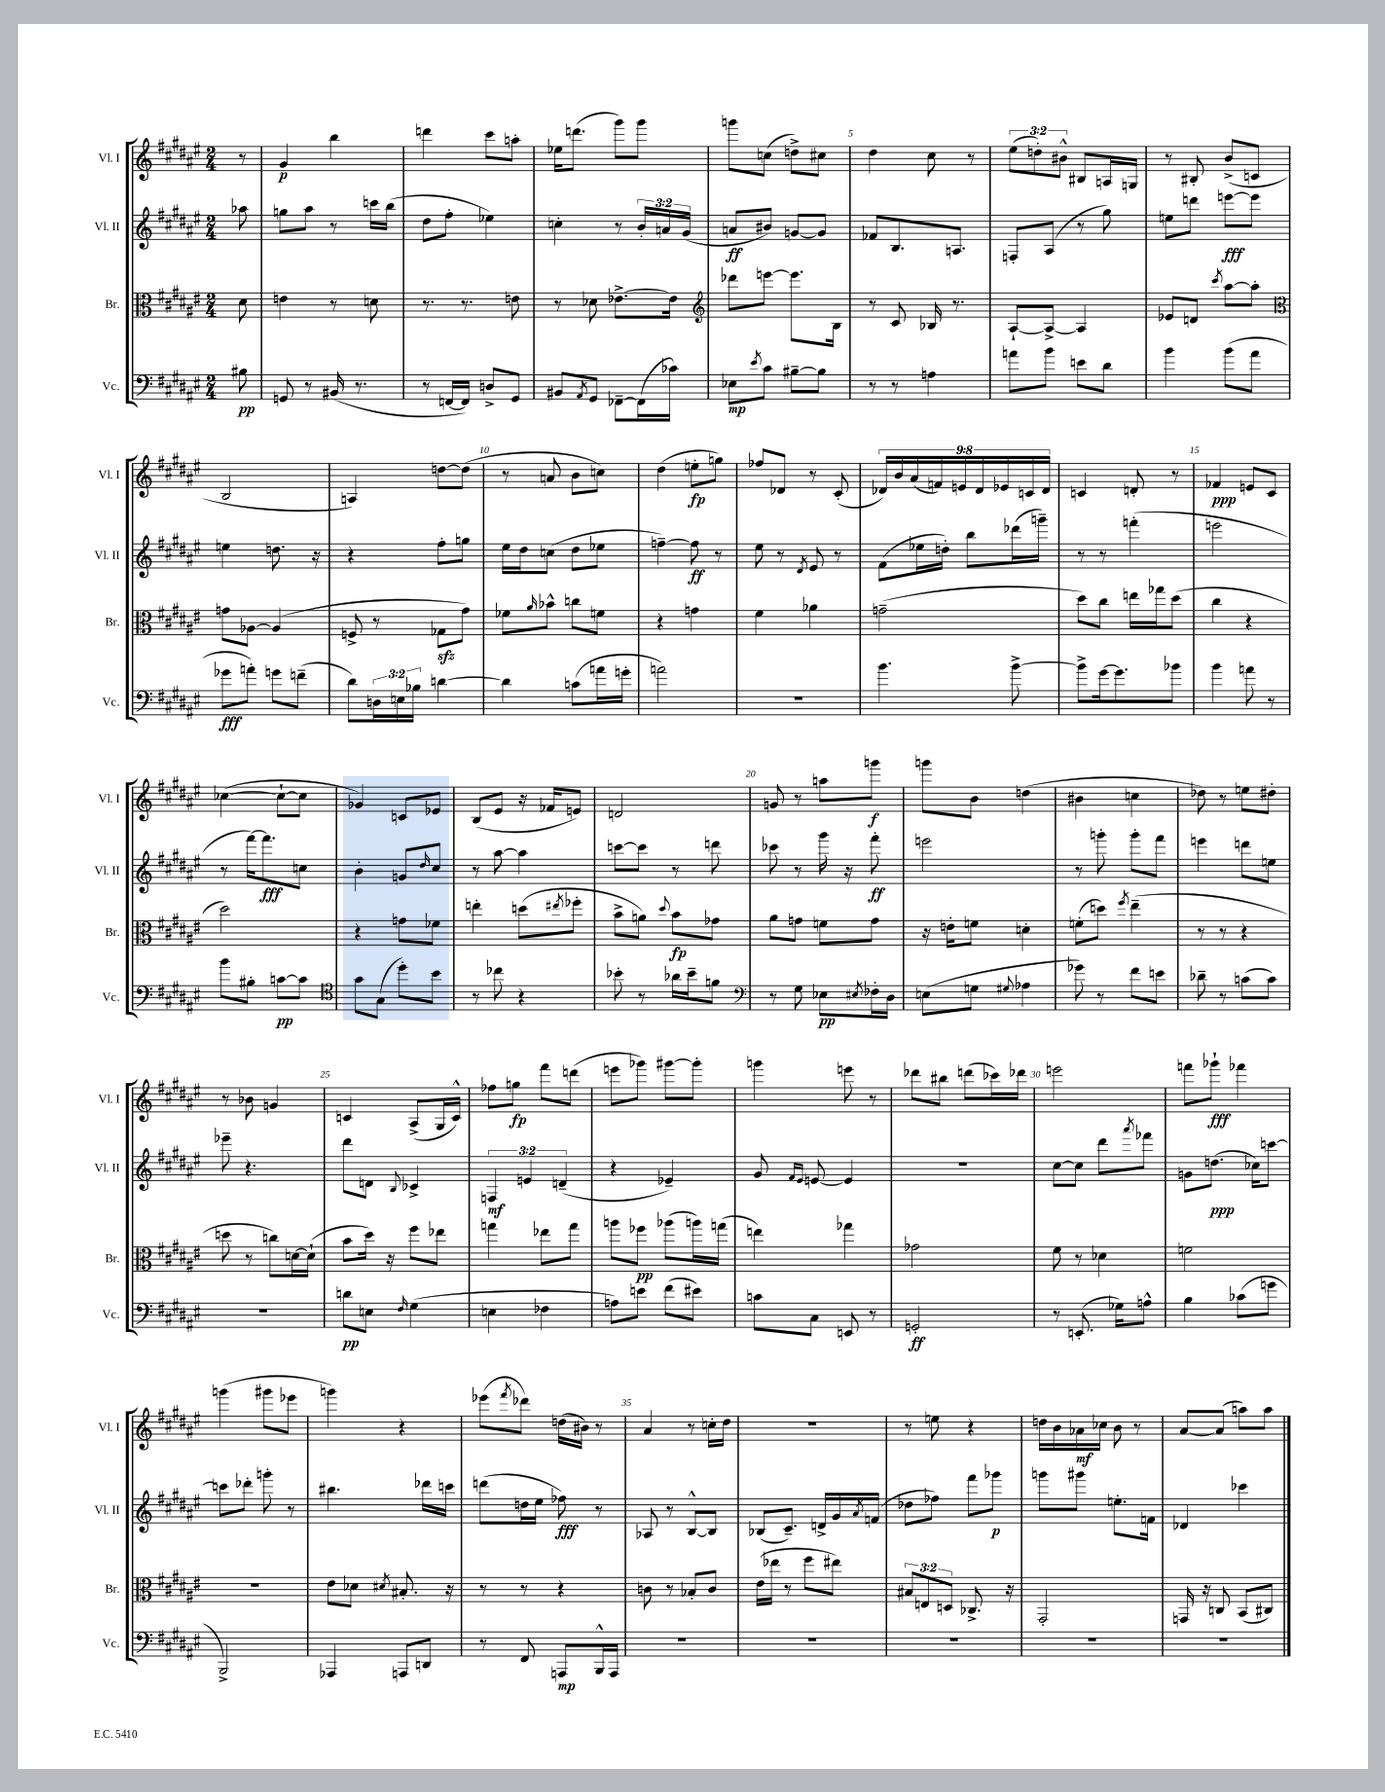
<<
\new StaffGroup <<
\new Staff = "s0" \with { instrumentName = "Vl. I" shortInstrumentName = "Vl. I" } {
    \clef treble \key fis \major \numericTimeSignature \time 2/4 \override Staff.TupletNumber.text = #tuplet-number::calc-fraction-text \partial 8
    r8 |
    gis'4\p b''4 |
    d'''4 cis'''8 a''8-. |
    ees''16 d'''8.( gis'''8) gis'''8 |
    g'''8 c''8( d''8->) cis''8 |
    dis''4 cis''8 r8 |
    \tuplet 3/2 { eis''8( d''8-.) bis'8-^ } bis8 a16 g16 |
    r8 bis8-. b'8->( c'8 |
    b2 |
    a4) d''8~ d''8( |
    r8 a'8 b'8 c''8) |
    dis''4( e''8-.\fp g''8) |
    fes''8 des'8 r8 cis'8-.( |
    \tuplet 9/8 { des'16) b'16 ais'16( f'16) e'16 des'16 ees'16 c'16 des'16 } |
    c'4 d'8-. r8 |
    fes'4\ppp e'8 cis'8 |
    ces''4~( ces''8~-! ces''8 |
    ges'4) c'8 ees'8 |
    b8( eis'8 r16 fes'16 e'8) |
    d'2 |
    g'8 r8 a''8 g'''8\f |
    g'''8 b'8 d''4( |
    bis'4 c''4 |
    des''8) r8 e''8 dis''8-. |
    r8 bes'8 g'4 |
    c'4 ais8->( gis16 c'16-^) |
    fes''8 g''8\fp fis'''8 d'''8( |
    e'''8 ges'''8) gis'''8~ gis'''8-. |
    g'''4 e'''8 r8 |
    des'''8 bis''8 d'''8( ces'''16) des'''16 |
    e'''2 |
    f'''8 ges'''8-!\fff fes'''4 |
    g'''4( gis'''8 ees'''8 |
    g'''4) r4 |
    ees'''8( \acciaccatura { fis'''8 } des'''8) d''16( bis'16) r8 |
    ais'4 r8 c''16-. dis''16 |
    r2 |
    r8 e''8 r4 |
    d''16 b'16 aes'16\mf ces''16 b'8 r8 |
    ais'8~ ais'8( a''8) a''8 \bar "|." |
}
\new Staff = "s1" \with { instrumentName = "Vl. II" shortInstrumentName = "Vl. II" } {
    \clef treble \key fis \major \numericTimeSignature \time 2/4 \override Staff.TupletNumber.text = #tuplet-number::calc-fraction-text \partial 8
    aes''8 |
    g''8 ais''8 r8 c'''16 b''16( |
    dis''8 fis''8-. ees''4) |
    c''4-. r8 \tuplet 3/2 { b'16-. a'16 gis'16( } |
    a'8\ff bis'8) g'8~ g'8 |
    fes'8 b8. a8. |
    f8-. ais8( r8 gis''8) |
    e''8 d'''8 e'''8~\fff e'''8 |
    e''4 d''8. r16 |
    r4 fis''8-. g''8 |
    eis''16 dis''16 c''8( dis''8 ees''8 |
    f''4~--) f''8\ff r8 |
    eis''8 r8 \acciaccatura { dis'8 } eis'8 r8 |
    fis'8( ees''16 d''16-.) b''8 des'''16( g'''16--) |
    r8 r8 f'''4-.( |
    e'''2 |
    r8 fis'''16~) fis'''8.\fff c''8 |
    b'4-. g'8 \grace { dis''16 } cis''8 |
    r8 ais''8~ ais''4 |
    c'''8~ c'''8 r8 d'''8 |
    ces'''8 r8 gis'''16 r16 fis'''8-.\ff |
    e'''2 |
    r8 g'''8-. g'''8-. fis'''8 |
    e'''4 d'''8 e''8 |
    ees'''8-- r4. |
    dis'''8 d'8 \appoggiatura { b8 } ces'4-> |
    \tuplet 3/2 { f4\mf e'4 d'4--( } |
    r4 ees'4--) |
    gis'8 \grace { fis'16 eis'16 } e'8~ e'4 |
    R2 |
    cis''8~ cis''8 dis'''8 \acciaccatura { ais'''8 } fes'''8 |
    g'8 d''8.\ppp( ces''16) c'''8~ |
    c'''8 des'''8-. g'''8-. r8 |
    bis''4. des'''16 c'''16 |
    d'''8( d''16 eis''16 fes''8\fff) r8 |
    aes8 r8 b8~-^ b8 |
    bes8( cis'8.--) d'16-> gis'16 \acciaccatura { ais'8 } f'16( |
    des''8 fes''8) fis'''8 ges'''8\p |
    g'''8 gis'''8 e''8.-. f'16 |
    des'4 ces'''4 \bar "|." |
}
\new Staff = "s2" \with { instrumentName = "Br." shortInstrumentName = "Br." } {
    \clef alto \key fis \major \numericTimeSignature \time 2/4 \override Staff.TupletNumber.text = #tuplet-number::calc-fraction-text \partial 8
    dis'8 |
    e'4 r8 d'8 |
    r8. r8. e'8 |
    r8 des'8 ees'8.~-> ees'16 |
    \clef treble des'''8 e'''8~ e'''8. b16 |
    r8 cis'8 bes16 r8. |
    ais8~-! ais8~-> ais4 |
    ees'8 d'8 \acciaccatura { cis'''8 } ais''8~ ais''8-. |
    \clef alto g'8 aes8~ aes4( |
    f8-> r8 ges8\sfz gis'8) |
    fes'8 \grace { ais'16 } bes'8-^ c''8 f'8 |
    r4 g'4 |
    fis'4 aes'4 |
    g'2--( |
    dis''8) cis''8 e''16 ges''16 dis''8( |
    cis''4 r4 |
    dis''2) |
    r4 g'8 fes'8 |
    e''4-. d''8( \acciaccatura { eis''8 } fes''8-. |
    b'8-> a'8) \appoggiatura { dis''8 } b'8\fp ges'8 |
    ais'8 g'8 f'8 g'8 |
    r16 e'16-. f'8 d'4-. |
    f'8-.( d''8) \acciaccatura { fis''8 } eis''4--( |
    r8 r8 r4 |
    d''8 r8 c''8) d'16~ d'16-!( |
    b'8 dis''16) r16 fis''8 ees''8 |
    g''4 ees''8 g''8 |
    a''8 fes''8\pp aes''8( a''16) g''16( |
    e''4) ges''4 |
    ges'2 |
    fis'8 r8 des'4 |
    f'2 |
    R2 |
    eis'8 des'8 \acciaccatura { dis'8 } bis8.-. r16 |
    r8 r8 r4 |
    c'8 r8 bes8-. c'8 |
    eis'16( ees''16 r8 fis''8 eis''8) |
    \tuplet 3/2 { bis8 e8 d8 } ces8.-> r16 |
    gis,2-. |
    g,16 r16 c8 b,8( cis8) \bar "|." |
}
\new Staff = "s3" \with { instrumentName = "Vc." shortInstrumentName = "Vc." } {
    \clef bass \key fis \major \numericTimeSignature \time 2/4 \override Staff.TupletNumber.text = #tuplet-number::calc-fraction-text \partial 8
    bis8\pp |
    g,8 r8 bis,16( r8. |
    r8 f,16~ f,16) d8-> gis,8 |
    bis,8 \acciaccatura { ais,8 } gis,8 fes,8~-- fes,16( ces'16) |
    ees8\mp \acciaccatura { eis'8 } cis'8 bis8~-- bis8 |
    r8 r8 a4 |
    a'8 b'8 e'8 dis'8 |
    b'4 b'8( ais'8 |
    ges'8\fff a'8-.) g'8 f'8--( |
    dis'8) \tuplet 3/2 { d16 e16 bes16 } d'4~ |
    d'4 c'8( a'16 g'16-. |
    a'2) |
    R2 |
    b'4. b'8~-> |
    b'8-> gis'16~ gis'8. bes'8 |
    b'4 a'8 r8 |
    b'8 bis8-. c'8~\pp c'8 |
    \clef tenor gis'8 gis8( dis''8-.) b'8 |
    r8 ces''8 r4 |
    bes'8-. r8 aes'16 bes'16-- f'8 |
    \clef bass r8 gis8 ees8\pp \acciaccatura { eis8 } fes16-. dis16 |
    e8( g8 \appoggiatura { gis8 } aes4 |
    ges'8) r8 fis'8 e'8 |
    des'8-- r8 c'8( c'8) |
    r2 |
    d'8\pp e8 \grace { fis16 } gis4( |
    e4 fes4 |
    a8) e'8 fis'8( eis'8) |
    c'8 cis8 e,8 r8 |
    g,2-.\ff |
    r8 e,8.-.( ges16) a8-^ |
    b4 ces'8( g'8 |
    b,,2->) |
    aes,,4 a,,8 d,8 |
    r8 fis,8 a,,8\mp b,,16-^ a,,16 |
    R2 |
    R2 |
    R2 |
    R2 |
    R2 \bar "|." |
}
>>
>>
\layout { \context { \Score \override BarNumber.break-visibility = ##(#f #t #t) barNumberVisibility = #(every-nth-bar-number-visible 5) } }
